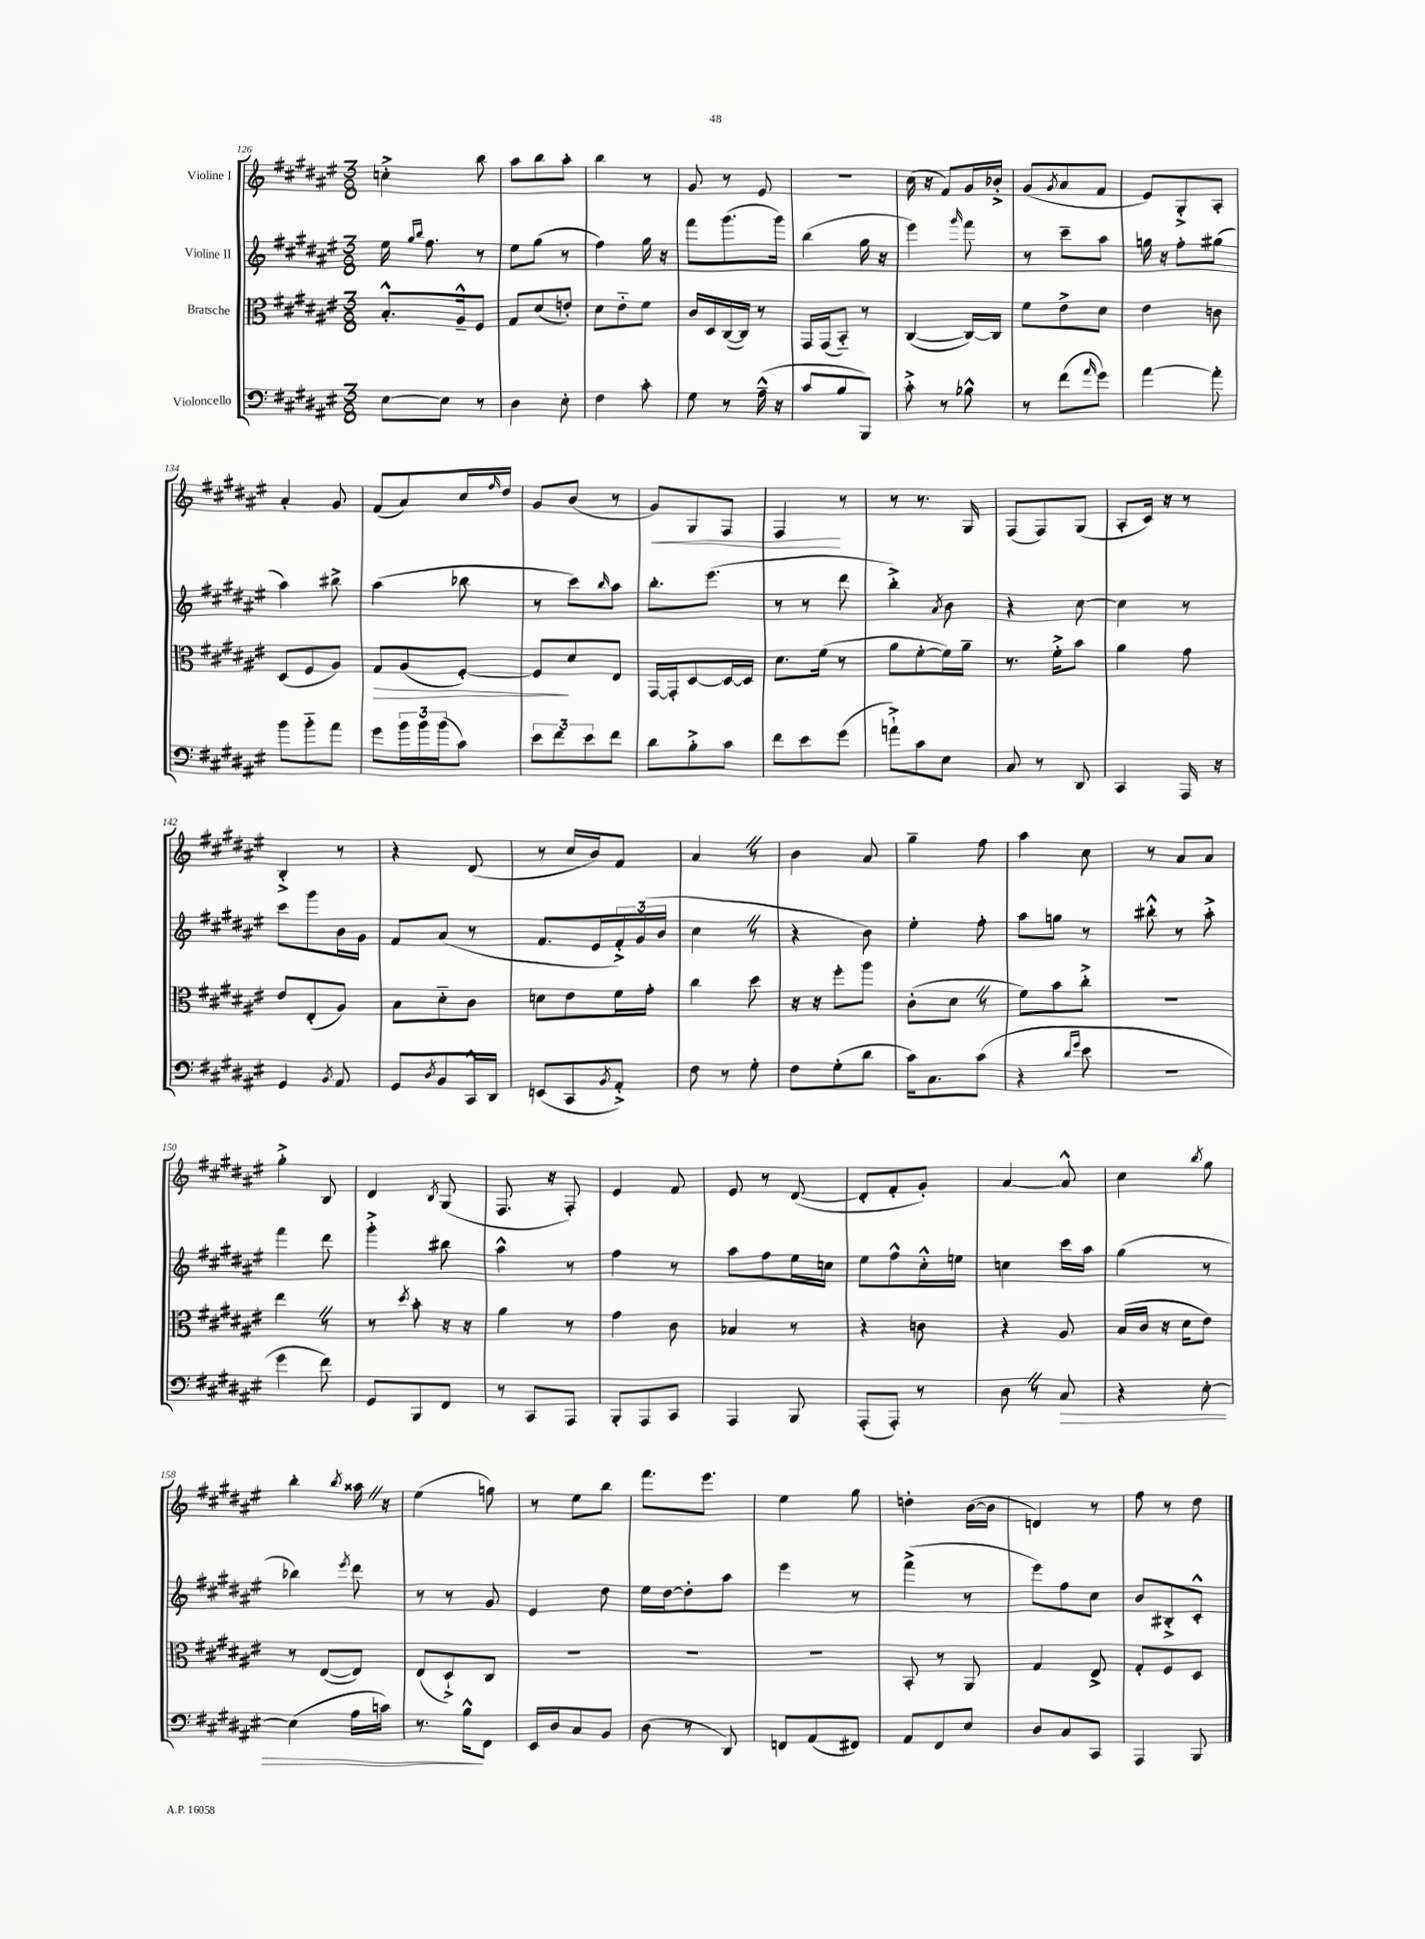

**kern	**kern	**kern	**kern
*staff4	*staff3	*staff2	*staff1
*clefF4	*clefC3	*clefG2	*clefG2
*k[f#c#g#d#a#e#]	*k[f#c#g#d#a#e#]	*k[f#c#g#d#a#e#]	*k[f#c#g#d#a#e#]
*M3/8	*M3/8	*M3/8	*M3/8
[8E#	8.B'^^	16ee#	4cc'^
.	.	16qqgg#	.
.	.	16qqbb	.
.	.	8.ff#	.
8E#]	.	.	.
.	16A#~^^	.	.
8r	8F#	8r	8bb
=	=	=	=
4D#	8G#	8ee#	8aa#
.	(8d#	(8gg#	8bb
8E#'	8e')	8r	8aa#'
=	=	=	=
4F#	8d#	4ff#)	4bb
.	8e#'~	.	.
8c#'	8f#	16gg#	8r
.	.	16r	.
=	=	=	=
8G#	16c#	8fff#	8g#
.	16D#	.	.
8r	([16C#	(8.ggg#	8r
.	16C#])	.	.
(16A#~^^	8r	.	8e#
16r	.	16ggg#)	.
=	=	=	=
8c#	16GG#	(4bb	4.r
.	(16GG#	.	.
8B	8BB'~)	.	.
8BBB)	8r	16gg#	.
.	.	16r	.
=	=	=	=
8c#'^	([4C#	4eee#)	(16cc#
.	.	.	16r
8r	.	.	8f#)
.	.	16qqggg#	.
8B-^^	16C#_)	8fff#	16g#
.	16C#]	.	16b-'^
=	=	=	=
8r	8f#	8r	(8g#
.	.	.	8qg#
(8f#	8e#^	8ccc#~	8a#
16qqa#	.	.	.
8g#)	8d#	8aa#	8f#
=	=	=	=
[4a#	4e#	16gg	8e#)
.	.	16r	.
.	.	8ff#'	8G#'^
8a#']	8c	(8gg#	8A#'
=	=	=	=
8b	(8D#	4aa#)	4a#'
8b'~	8F#	.	.
8a#	8A#)	8bb#^	8g#
=	=	=	=
8g#	8G#	(4aa#	(8f#
24b	(8A#	.	8a#)
24b	.	.	.
(24b	.	.	.
8c#)	[8F#')	8bb-	16cc#
.	.	.	16qqff#
.	.	.	16dd#
=	=	=	=
12e#	8F#]	8r	8g#
12f#	.	.	.
.	8d#	8ccc#)	(8b
12e#	.	.	.
.	.	16qqbb	.
8f#	8E#	8aa#	8r
=	=	=	=
8d#	[16GG#	8.bb'	8g#)
.	16GG#']	.	.
8B'^	[8D#	.	8G#
.	.	(8.eee#	.
8c#	16D#_	.	8F#
.	16D#]	.	.
=	=	=	=
8f#	8.d#	8r	4F#
8e#	.	8r	.
.	(16f#	.	.
(8g#	8r	8ddd#	8r
=	=	=	=
8a`^)	8a#	4bb'^)	8r
8c#	[8f#'	.	8.r
.	.	8qa#	.
8E#	16f#])	8b	.
.	16a#~	.	16G#
=	=	=	=
8C#	8.r	4r	(8F#
8r	.	.	8F#)
.	16f#'^	.	.
8DD#	8b	[8cc#	(8G#
=	=	=	=
4CC#	4a#	4cc#]	8A#'
.	.	.	16c#)
.	.	.	16r
16AAA#	8g#	8r	8r
16r	.	.	.
=	=	=	=
4GG#	8e#	8ccc#	4B'^
.	(8E#'	8ggg#	.
8qBB	.	.	.
8AA#	8A#)	16b	8r
.	.	16g#	.
=	=	=	=
8GG#	8B	8f#	4r
8qD#	.	.	.
8BB	8d#'~	(8a#	.
16CC#^^	8c#	8r	(8d#
16DD#	.	.	.
=	=	=	=
(8EE	8d	8.f#	8r
8CC#	8e#	.	16cc#
.	.	16e#	16b)
8qBB	.	.	.
8AA#'^)	16f#	24f#'^)	8f#
.	.	(24g#	.
.	16g#'	.	.
.	.	24b	.
=	=	=	=
8F#	4cc#	4cc#	4a#
8r	.	.	.
8G#'	8dd#	8r	8r
=	=	=	=
8F#	16r	4r	4b
.	16r	.	.
(8G#'	8ff#'	.	.
8d#	8aa#	8b)	8a#
=	=	=	=
16c#)	(8c#'	4ee#'	4gg#~
8.C#	.	.	.
.	8d#	.	.
(8c#	8r	8ff#'	8ff#
=	=	=	=
4r	8f#)	8aa#	4aa#
.	8b	8gg	.
16qqd#	.	.	.
16qqg#	.	.	.
8e#	8cc#'^	8r	8cc#
=	=	=	=
4.r	4.r	8bb#'^^	8r
.	.	8r	8a#
.	.	8aa#'^	8a#
=	=	=	=
4g#	4ee#	4fff#	4gg#'^
8f#)	8r	8ddd#	8B
=	=	=	=
8GG#	8r	4ggg#'^	4d#
.	8qdd#	.	.
8BBB	8b'	.	.
.	.	.	8qB
8FF#	16r	8bb#	(8G#
.	16r	.	.
=	=	=	=
8r	4a#	4aa#^^	8.F#
8CC#	.	.	.
.	.	.	16r
8AAA#	8r	8r	8F#')
=	=	=	=
8BBB'	4g#	4ff#	4e#
8AAA#	.	.	.
8CC#	8c#	8r	8f#
=	=	=	=
4AAA#	4B-	8aa#	8e#
.	.	8ff#	8r
8BBB	8r	16ee#	([8d#
.	.	16cc	.
=	=	=	=
(8AAA#'	4r	8ee#	8d#']
8AAA#')	.	8ff#^^	8f#'
8r	8c	16cc#'^^	8g#')
.	.	16ee	.
=	=	=	=
8D#	4r	4cc	[4a#
8r	.	.	.
8C#	8A#	16ccc#	8a#^^]
.	.	16aa#	.
=	=	=	=
4r	(16B	(4gg#	4cc#
.	16c#	.	.
.	16r	.	.
.	16d#	.	.
.	.	.	8qbb
[8E#'	8e#)	8r	8gg#
=	=	=	=
(4E#]	8r	4bb-)	4bb'
.	([8E#	.	.
.	.	8qeee#	8qbb
16A#	8E#])	8ddd#	16aa##
16c)	.	.	16r
=	=	=	=
8.r	(8E#	8r	(4ee#
.	8D#`^)	8r	.
16B^^	.	.	.
8FF#	8C#	8g#	8gg)
=	=	=	=
16EE#	4.r	4e#	8r
16D#	.	.	.
8C#	.	.	8ee#
8BB	.	8dd#	8bb
=	=	=	=
(8D#	4.r	16ee#	8.fff#
.	.	[16dd#	.
8r	.	8dd#']	.
.	.	.	8.eee#
8DD#)	.	8aa#	.
=	=	=	=
8FF	4.r	4eee#	4ee#
(8AA#	.	.	.
8FF#)	.	8r	8gg#
=	=	=	=
8AA#	8BB'	(4fff#^	4dd'
8FF#	8r	.	.
8E#	8AA#	8r	([16b
.	.	.	16b]
=	=	=	=
8D#	4G#	8eee#)	4d)
8C#	.	8ff#	.
8CC#	8E#^	8cc#	8r
=	=	=	=
4AAA#	8G#'	8b	8ff#
.	8F#	8B#'^	8r
8BBB	8D#	8c#'^^	8dd#
==	==	==	==
*-	*-	*-	*-
